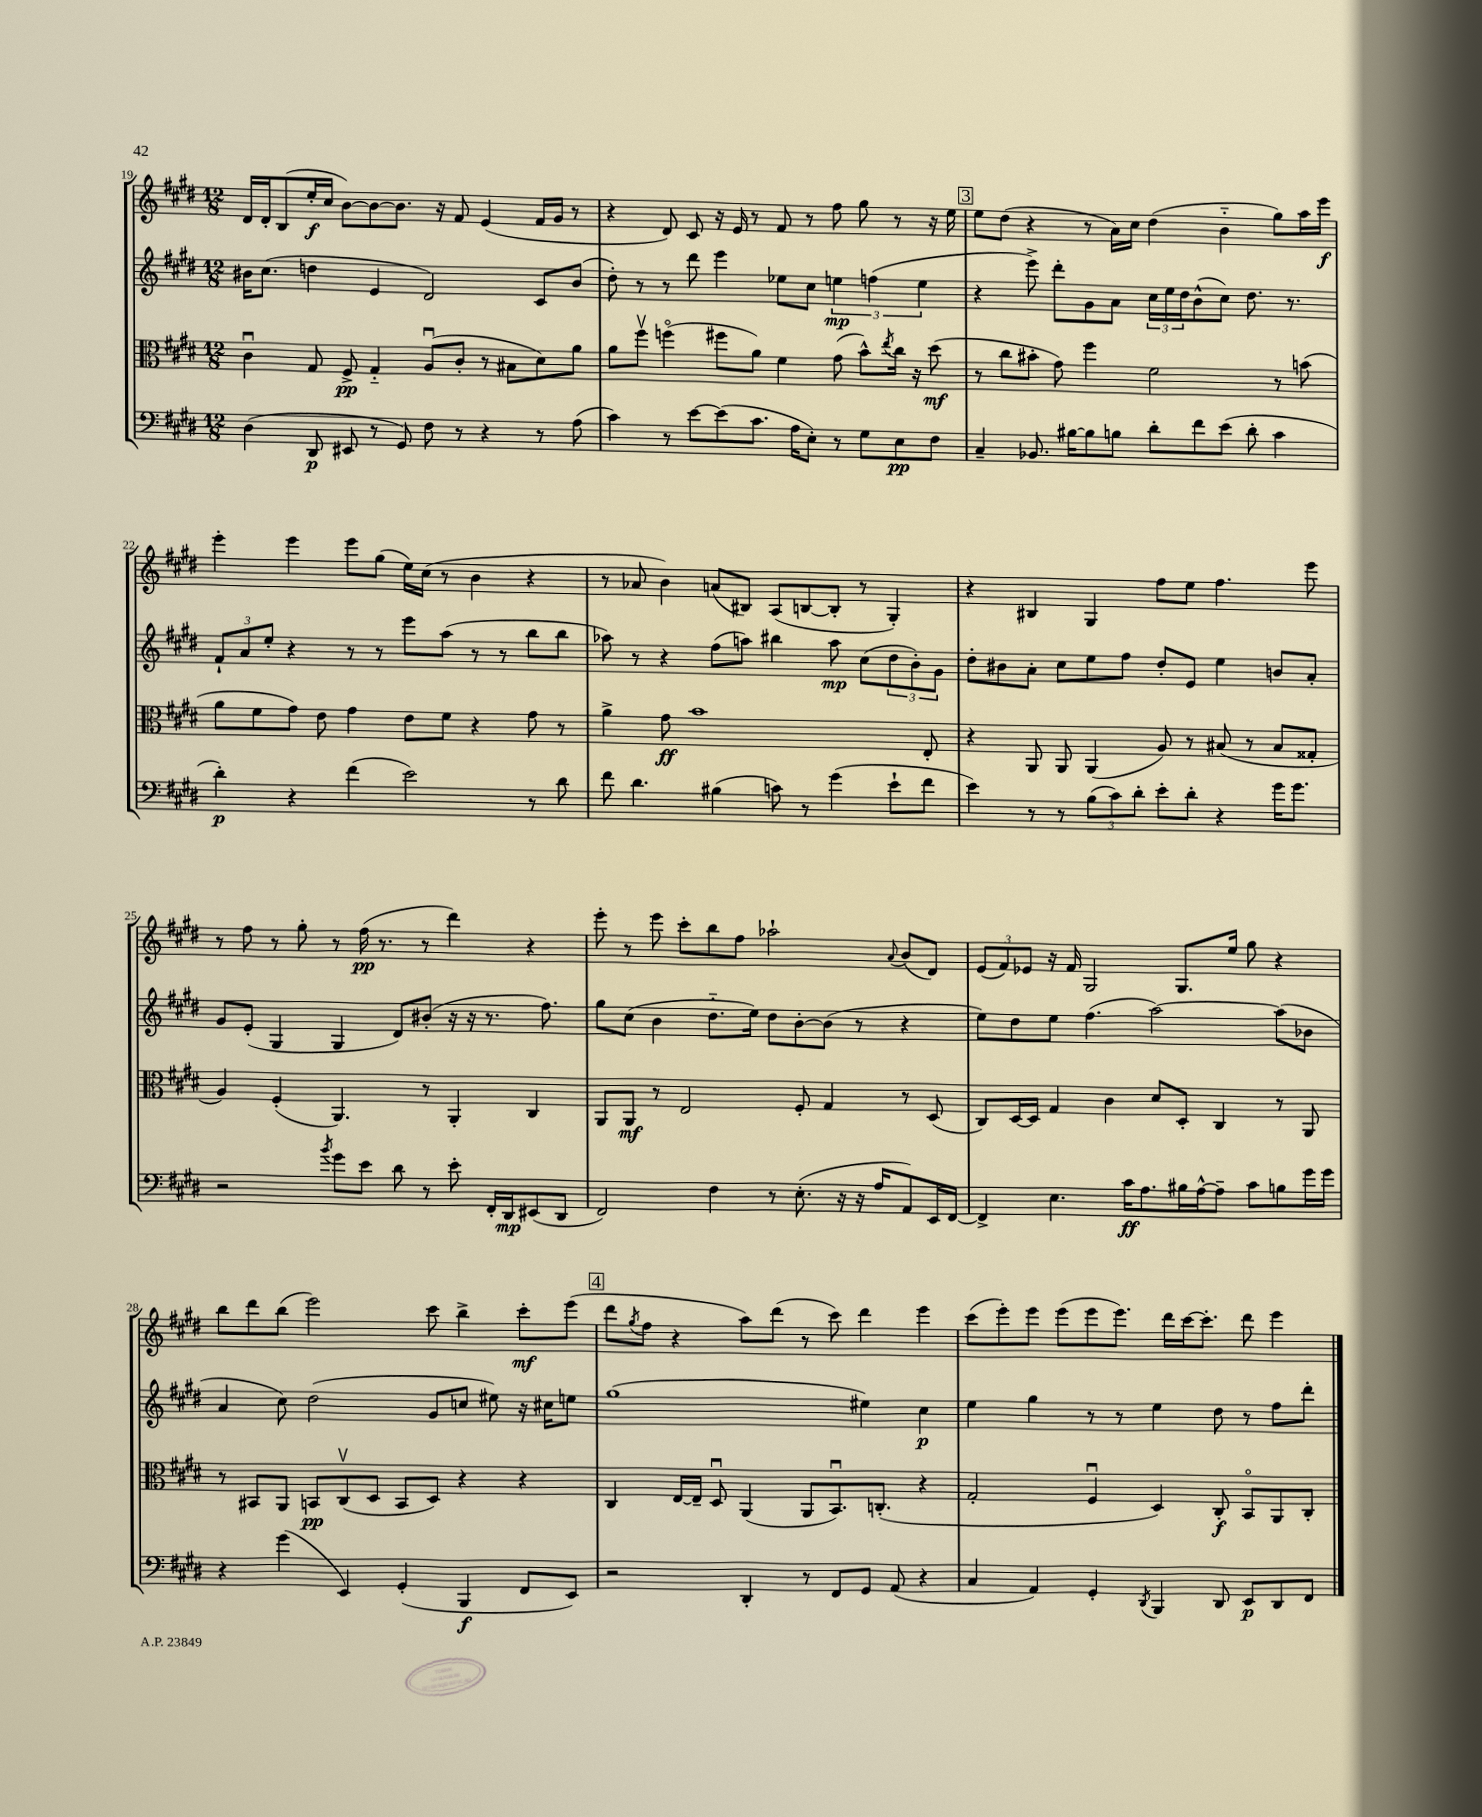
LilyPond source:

<<
\new StaffGroup <<
\new Staff = "s0" {
    \clef treble \key e \major \numericTimeSignature \time 12/8
    dis'16 dis'16-. b8( e''16-.\f cis''16 b'8~) b'8~ b'8. r16 fis'8 e'4( fis'16 gis'16 r8 |
    r4 dis'8) cis'8 r16 e'16 r8 fis'8 r8 fis''8 gis''8 r8 r16 e''16 |
    \mark \markup { \box "3" } e''8 dis''8( r4 r8 a'16) cis''16 dis''4( b'4-_ gis''8) a''16 e'''16\f |
    e'''4-. e'''4 e'''8 gis''8( e''16) cis''16( r8 b'4 r4 |
    r8 aes'8 b'4) a'8( bis8) a8( b8~ b8-. r8 gis4-.) |
    r4 bis4 gis4 fis''8 e''8 fis''4. e'''8 |
    r8 fis''8 r8 gis''8-. r8 fis''16\pp( r8. r8 dis'''4) r4 |
    e'''8-. r8 e'''8 cis'''8-. b''8 fis''8 aes''2-! \appoggiatura { a'8 } b'8( dis'8) |
    \tuplet 3/2 { e'8( fis'8) ees'8 } r16 fis'16 gis2 gis8. e''16 gis''8 r4 |
    b''8 dis'''8 b''8( e'''2) cis'''8 b''4-> cis'''8-.\mf e'''8( |
    \mark \markup { \box "4" } dis'''8 \acciaccatura { gis''8 } fis''8 r4 a''8) dis'''8( r8 cis'''8) dis'''4 e'''4 |
    cis'''8( e'''8-.) e'''8 e'''8( e'''8 e'''8.) dis'''16 cis'''16~ cis'''8.-. dis'''8 e'''4 \bar "|." |
}
\new Staff = "s1" {
    \clef treble \key e \major \numericTimeSignature \time 12/8
    bis'16 cis''8.( d''4 e'4 dis'2) cis'8 bis'8( |
    dis''8-.) r8 r8 dis'''8 e'''4 ees''8 cis''8 \tuplet 3/2 { e''4\mp f''4( e''4 } |
    \mark \markup { \box "3" } r4 e'''8->) dis'''8-. gis'8 a'8 \tuplet 3/2 { cis''16 e''16 dis''16 } b'8-^( cis''8) dis''8. r8. |
    \tuplet 3/2 { fis'8-! a'8 e''8-. } r4 r8 r8 e'''8 a''8( r8 r8 b''8 b''8 |
    aes''8) r8 r4 fis''8( a''8) bis''4 a''8\mp cis''8( \tuplet 3/2 { dis''8 b'8-.) gis'8 } |
    dis''8-. bis'8 a'8-. cis''8 e''8 fis''8 dis''8-. e'8 e''4 b'8 a'8-. |
    gis'8 e'8-.( gis4 gis4 dis'8) bis'8-.( r16 r16 r8. fis''8.) |
    gis''8 cis''8( b'4 dis''8.-_ e''16) dis''8 b'8~-. b'8( r8 r4 |
    e''8) dis''8 e''8 fis''4.( a''2~) a''8( bes'8 |
    a'4 cis''8) dis''2( gis'8 c''8 eis''8) r16 cis''16 e''8 |
    \mark \markup { \box "4" } gis''1( eis''4) cis''4\p |
    e''4 gis''4 r8 r8 e''4 dis''8 r8 fis''8 dis'''8-. \bar "|." |
}
\new Staff = "s2" {
    \clef alto \key e \major \numericTimeSignature \time 12/8
    cis'4\downbow gis8 fis8->\pp gis4-_ a8\downbow( cis'8-. r8 bis8 dis'8) a'8 |
    a'8 fis''8\upbow f''4\flageolet( fis''8 a'8) fis'4 gis'8( b'8-^) \acciaccatura { e''8 } cis''16 r16 dis''8\mf( |
    \mark \markup { \box "3" } r8 cis''8 bis'8-. gis'8) fis''4 fis'2 r8 b'8( |
    a'8 fis'8 gis'8) e'8 gis'4 e'8 fis'8 r4 gis'8 r8 |
    a'4-> gis'8\ff b'1 e8-. |
    r4 a,8 a,8 a,4( a8) r8 bis8( r8 bis8 gisis8-. |
    a4) fis4-.( a,4.) r8 a,4-. cis4 |
    a,8 a,8\mf r8 e2 fis8-. gis4 r8 dis8( |
    cis8) dis16~ dis16 gis4 cis'4 dis'8 dis8-. cis4 r8 a,8 |
    r8 bis,8 a,8 b,8\pp cis8\upbow( dis8 b,8 dis8) r4 r4 |
    \mark \markup { \box "4" } cis4 e16~ e16-- dis8\downbow a,4( a,8 b,8.\downbow) c8.-.( r4 |
    gis2-. fis4\downbow dis4) cis8-.\f b,8\flageolet a,8 cis8-. \bar "|." |
}
\new Staff = "s3" {
    \clef bass \key e \major \numericTimeSignature \time 12/8
    dis4( dis,8\p eis,8 r8 gis,8) fis8 r8 r4 r8 a8( |
    cis'4) r8 e'8~ e'8( cis'8. a16 e8-.) r8 gis8 e8\pp fis8 |
    \mark \markup { \box "3" } cis4-- bes,8. bis16~ bis8 b8 dis'8-. fis'8 e'8( dis'8-. cis'4 |
    dis'4-.\p) r4 fis'4( e'2) r8 dis'8 |
    fis'8 dis'4. bis4( c'8) r8 gis'4( e'8-! fis'8 |
    e'4) r8 r8 \tuplet 3/2 { b8( cis'8) dis'8-. } e'8-. dis'8-. r4 gis'16 gis'8. |
    r2 \acciaccatura { b'8 } gis'8 e'8 dis'8 r8 e'8-. fis,16-. dis,16\mp eis,8( dis,8 |
    fis,2) fis4 r8 e8.-.( r16 r16 a16 a,8) e,16 fis,16~ |
    fis,4-> e4. cis'16\ff a8. bis16 a16~-^ a8-- cis'8 b8 gis'16 gis'16 |
    r4 gis'4( e,4) gis,4-.( b,,4\f fis,8 e,8) |
    \mark \markup { \box "4" } r2 dis,4-. r8 fis,8 gis,8 a,8( r4 |
    cis4 a,4) gis,4-. \acciaccatura { dis,8 } b,,4 dis,8 e,8\p dis,8 fis,8 \bar "|." |
}
>>
>>
\layout { \context { \Score currentBarNumber = #19 } }
